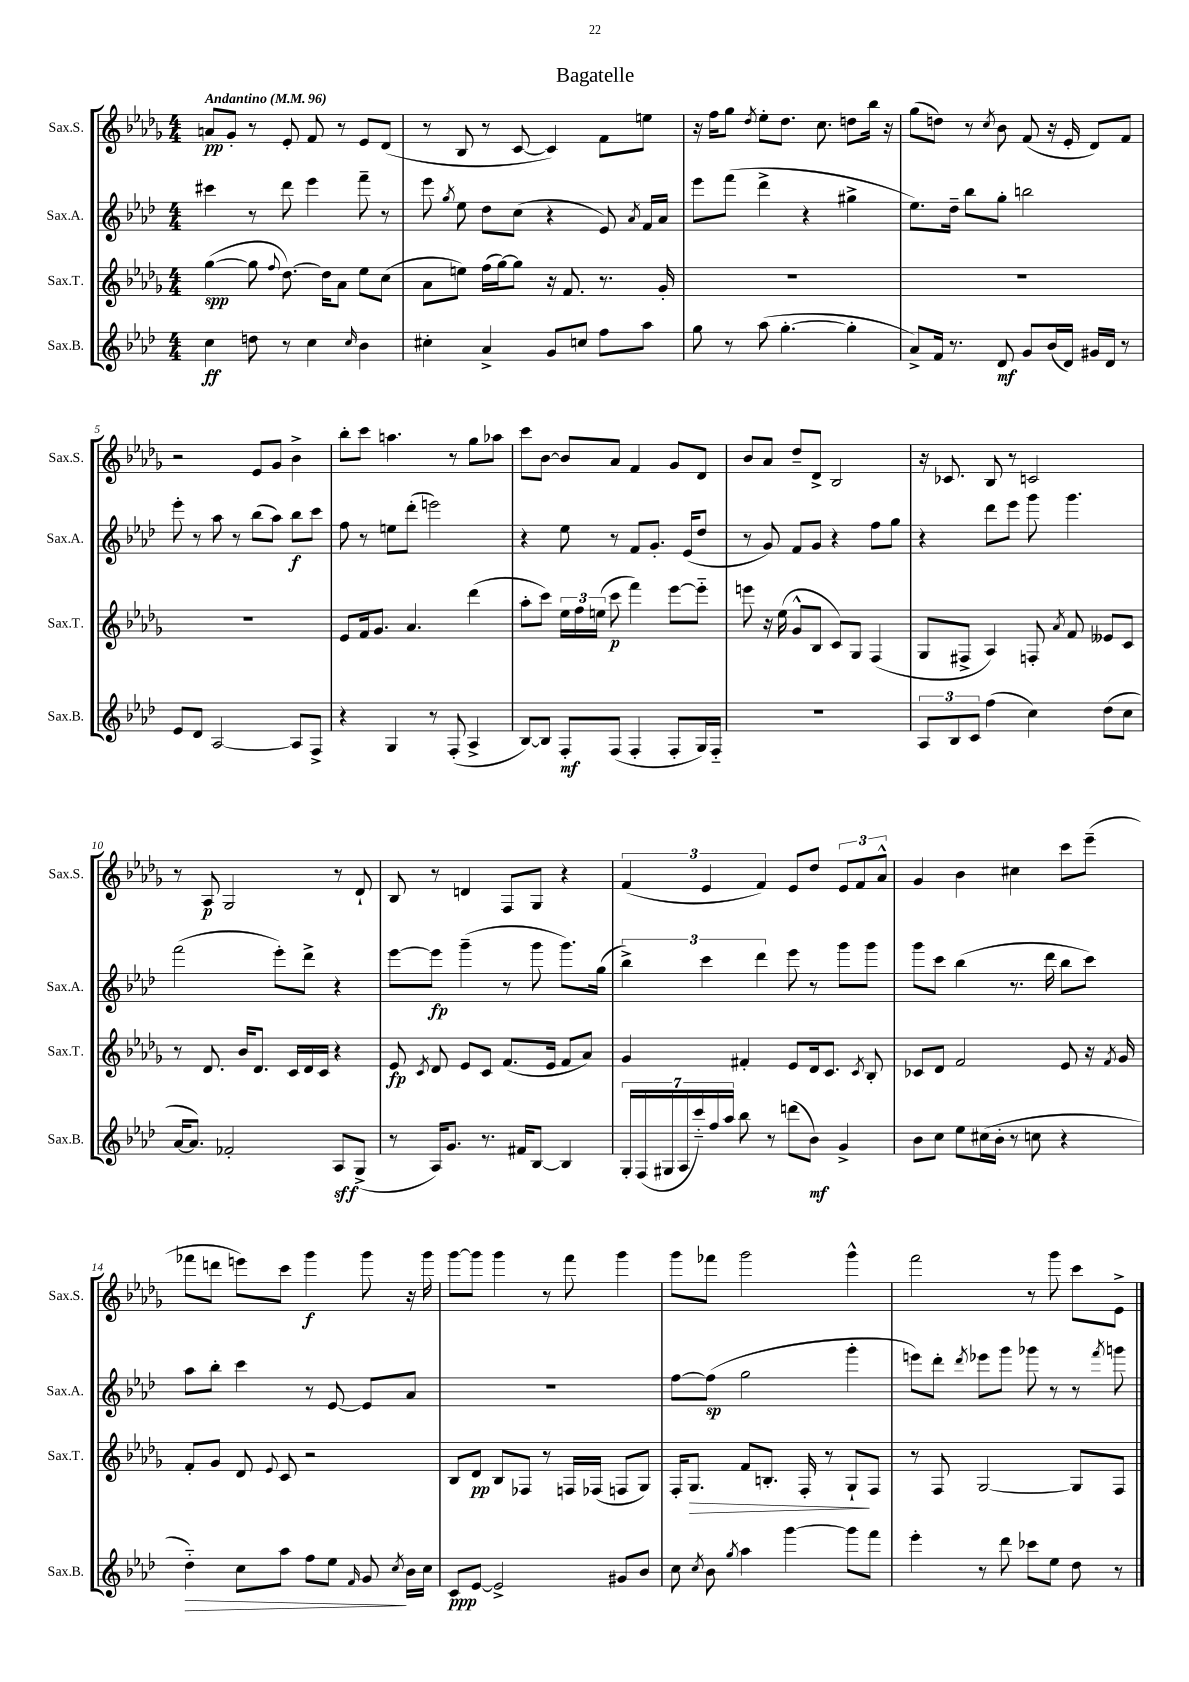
\header { title = "Bagatelle" }
<<
\new StaffGroup <<
\new Staff = "s0" \with { instrumentName = "Sax.S." shortInstrumentName = "Sax.S." } {
    \clef treble \key des \major \numericTimeSignature \time 4/4 \tempo "Andantino" 4 = 96
    \autoBeamOff a'8[\pp ges'8]-. r8 ees'8-. f'8 r8 ees'8[ des'8]( |
    r8 bes8 r8 c'8~ c'4) f'8[ e''8] |
    r16 f''16[ ges''8] \acciaccatura { des''8 } ees''8[-. des''8.] c''8. d''8[ bes''16] r16 |
    ges''8[( d''8]) r8 \acciaccatura { c''8 } bes'8 f'8( r16 ees'16-. des'8[) f'8] |
    r2 ees'8[ ges'8] bes'4-> |
    bes''8[-. c'''8] a''4. r8 ges''8[ aes''8] |
    c'''8[ bes'8]~ bes'8[ aes'8] f'4 ges'8[ des'8] |
    bes'8[ aes'8] des''8[-- des'8]-> bes2 |
    r16 ces'8. bes8 r8 c'2 |
    r8 aes8\p ges2 r8 des'8-! |
    bes8 r8 d'4 f8[ ges8] r4 |
    \tuplet 3/2 { f'4( ees'4 f'4) } ees'8[ des''8] \tuplet 3/2 { ees'8[ f'8 aes'8]-^ } |
    ges'4 bes'4 cis''4 c'''8[ ees'''8]--( |
    fes'''8[ d'''8] e'''8[) c'''8] ges'''4\f ges'''8 r16 ges'''16 |
    ges'''8[~ ges'''8] ges'''4 r8 f'''8 ges'''4 |
    ges'''8[ fes'''8] ges'''2 ges'''4-^ |
    f'''2 r8 ges'''8 c'''8[ ees'8]-> \bar "|." |
}
\new Staff = "s1" \with { instrumentName = "Sax.A." shortInstrumentName = "Sax.A." } {
    \clef treble \key aes \major \numericTimeSignature \time 4/4
    \autoBeamOff cis'''4 r8 des'''8 ees'''4 f'''8-- r8 |
    ees'''8 \acciaccatura { g''8 } ees''8 des''8[ c''8]( r4 ees'8) \acciaccatura { aes'8 } f'16[ aes'16] |
    ees'''8[ f'''8]( des'''4-> r4 gis''4-> |
    ees''8.[) des''16]-- bes''8[ g''8]-. b''2 |
    ees'''8-. r8 aes''8 r8 bes''8[( aes''8]) bes''8[\f c'''8] |
    f''8 r8 e''8[ des'''8]-.( e'''2) |
    r4 ees''8 r8 f'8[ g'8.]-. ees'16[( des''8] |
    r8 g'8) f'8[ g'8] r4 f''8[ g''8] |
    r4 des'''8[ ees'''8] g'''8 g'''4. |
    f'''2( ees'''8[-.) des'''8]-> r4 |
    ees'''8[~ ees'''8]\fp g'''4--( r8 g'''8 g'''8.[) g''16]( |
    \tuplet 3/2 { bes''4->) c'''4 des'''4 } ees'''8 r8 g'''8[ g'''8] |
    g'''8[ c'''8] bes''4( r8. des'''16 bes''8[ c'''8]) |
    aes''8[ bes''8]-. c'''4 r8 ees'8~ ees'8[ aes'8] |
    R1 |
    f''8[~ f''8]\sp( g''2 g'''4-. |
    e'''8[) des'''8]-. \acciaccatura { des'''8 } ees'''8[ g'''8] ges'''8 r8 r8 \acciaccatura { f'''8 } g'''8 \bar "|." |
}
\new Staff = "s2" \with { instrumentName = "Sax.T." shortInstrumentName = "Sax.T." } {
    \clef treble \key des \major \numericTimeSignature \time 4/4
    \autoBeamOff ges''4~\spp( ges''8 \appoggiatura { f''8 } des''8.~) des''16[ aes'8] ees''8[ c''8]( |
    aes'8[ e''8]) f''16[( ges''16~) ges''8] r16 f'8. r8. ges'16-. |
    R1 |
    R1 |
    R1 |
    ees'8[ f'16 ges'8.] aes'4. des'''4( |
    aes''8[-. c'''8]) \tuplet 3/2 { ees''16[ f''16 e''16]( } c'''8\p f'''4) ees'''8[~ ees'''8]-_ |
    e'''8 r16 ees''16( ges'8[-^ bes8] c'8[) ges8] f4( |
    ges8[ fis8]-> aes4) f8-. \acciaccatura { aes'8 } f'8 eeses'8[ c'8] |
    r8 des'8. bes'16[ des'8.] c'16[ des'16 c'16] r4 |
    ees'8\fp \acciaccatura { c'8 } des'8 ees'8[ c'8] f'8.[( ees'16] f'8[ aes'8]) |
    ges'4 fis'4-. ees'8[ des'16 c'8.] \acciaccatura { c'8 } bes8-. |
    ces'8[ des'8] f'2 ees'8 r16 \acciaccatura { f'8 } ges'16 |
    f'8[-. ges'8] des'8 \appoggiatura { ees'8 } c'8 r2 |
    bes8[ des'8]\pp bes8[ fes8] r8 f16[ fes16]( f8[ ges8]) |
    f16[-. ges8.]\> f'8[ b8.]-. f16-. r8 ges8[-!\! f8] |
    r8 f8 ges2~ ges8[ f8] \bar "|." |
}
\new Staff = "s3" \with { instrumentName = "Sax.B." shortInstrumentName = "Sax.B." } {
    \clef treble \key aes \major \numericTimeSignature \time 4/4
    \autoBeamOff c''4\ff d''8 r8 c''4 \grace { c''16 } bes'4 |
    cis''4-. aes'4-> g'8[ c''8] f''8[ aes''8] |
    g''8 r8 aes''8( g''4.~-. g''4-. |
    aes'8[->) f'16] r8. des'8\mf g'8[ bes'16( des'16]) gis'16[ des'16] r8 |
    ees'8[ des'8] aes2~ aes8[ f8]-> |
    r4 g4 r8 f8-.( aes4-> |
    bes8[~) bes8] f8[-.\mf f8]( f4-. f8[-. g16) f16]-_ |
    R1 |
    \tuplet 3/2 { aes8[ bes8 c'8] } f''4( c''4) des''8[( c''8] |
    aes'16[~ aes'8.]) fes'2-. aes8[\sff g8]->( |
    r8 aes16[) g'8.] r8. fis'16[ bes8]~ bes4 |
    \tuplet 7/4 { g16[-. f16( gis16 aes16 c'''16-_) f''16 aes''16] } bes''8 r8 d'''8[( bes'8]\mf) g'4-> |
    bes'8[ c''8] ees''8[ cis''16( bes'16]-. r8 c''8 r4 |
    des''4-_\>) c''8[ aes''8] f''8[ ees''8] \grace { f'16 } g'8\! \acciaccatura { c''8 } bes'16[ c''16] |
    c'8[\ppp ees'8]~ ees'2-> gis'8[ bes'8] |
    c''8 \acciaccatura { c''8 } bes'8 \acciaccatura { g''8 } aes''4 g'''4~ g'''8[ f'''8] |
    ees'''4-. r8 des'''8 ces'''8[ ees''8] des''8 r8 \bar "|." |
}
>>
>>
